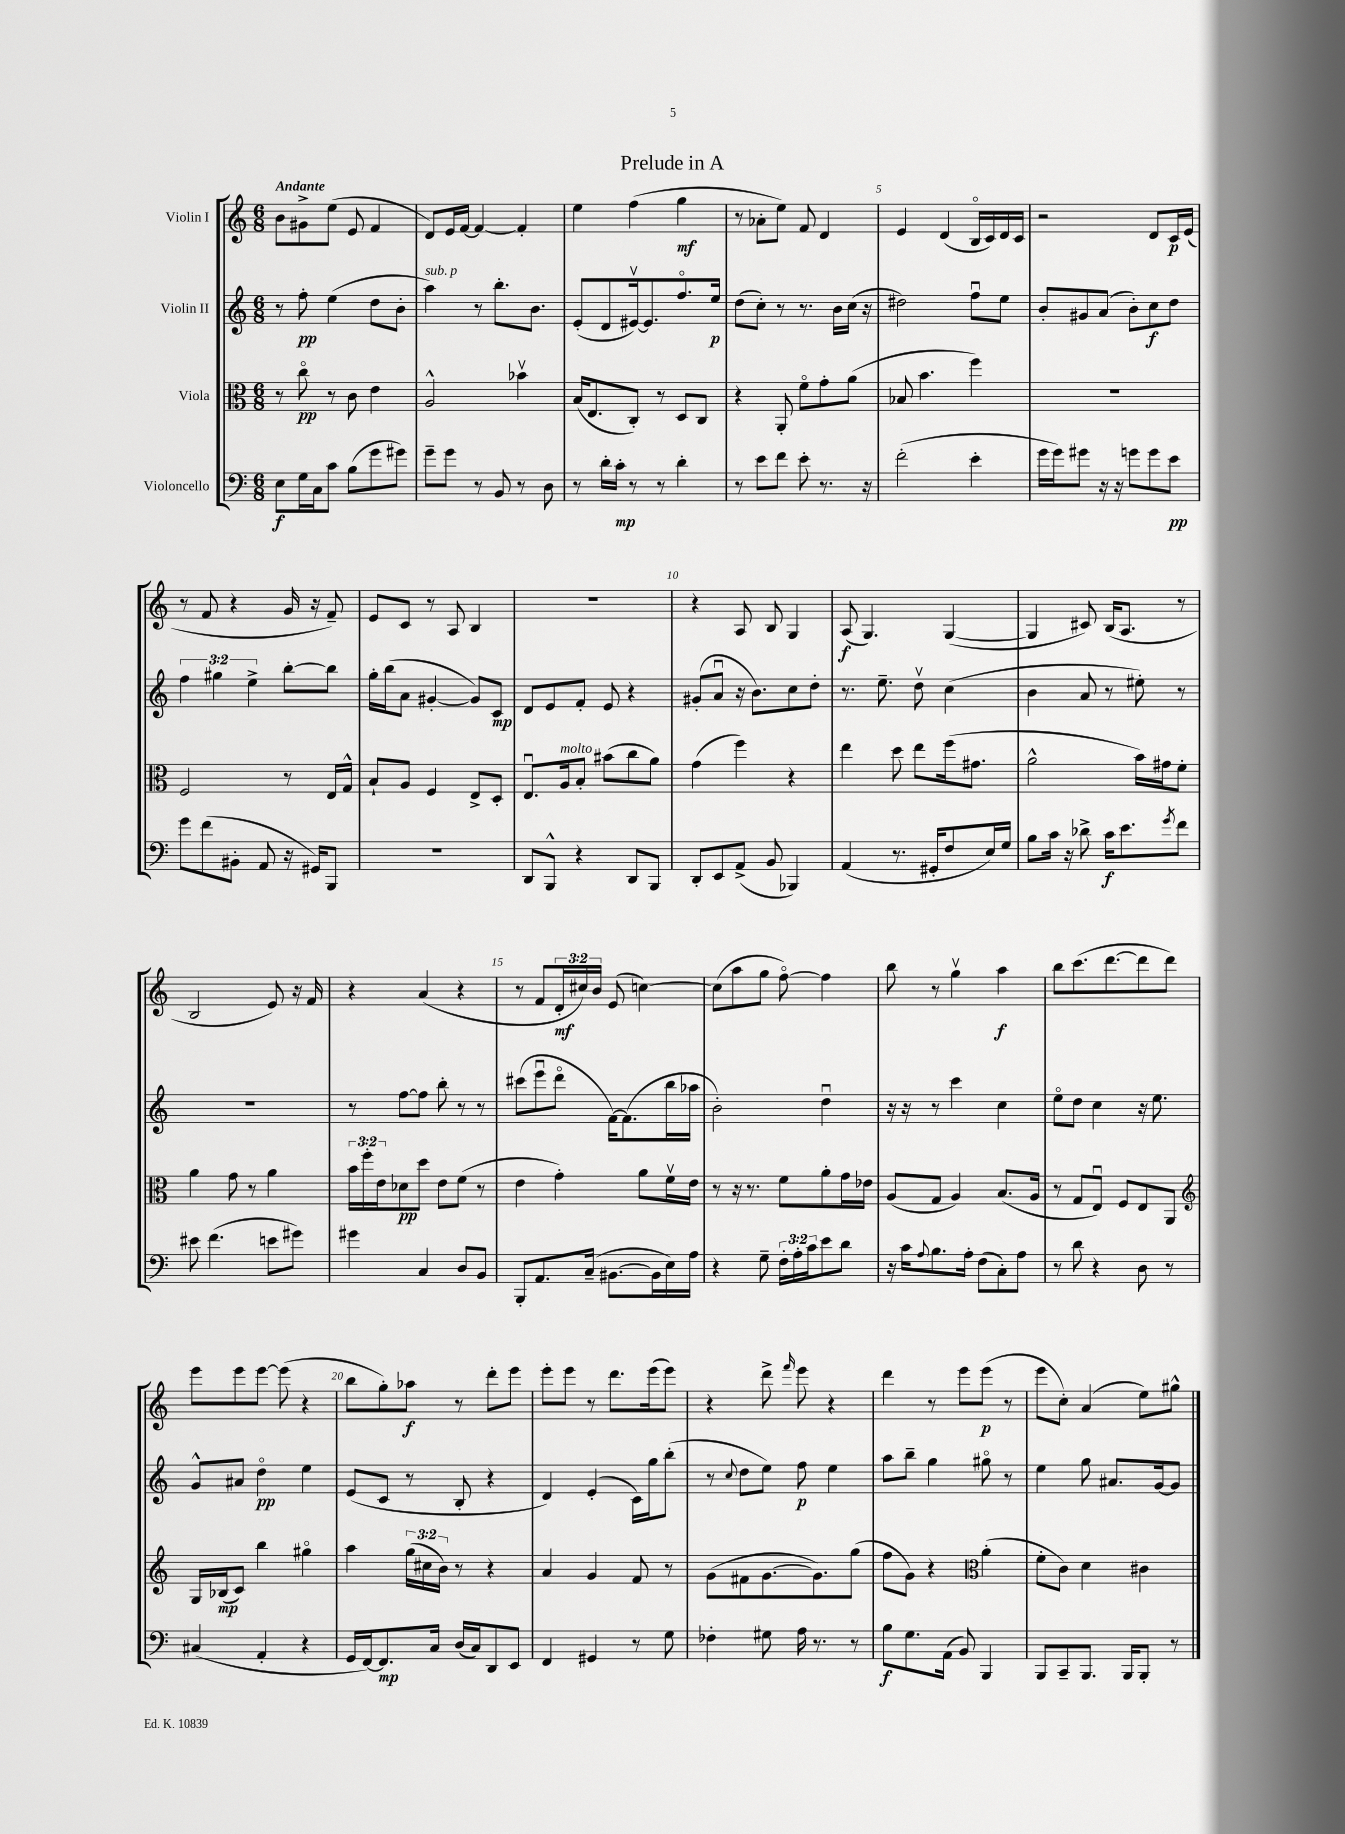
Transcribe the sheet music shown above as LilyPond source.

\header { title = "Prelude in A" }
<<
\new StaffGroup <<
\new Staff = "s0" \with { instrumentName = "Violin I" } {
    \clef treble \key c \major \numericTimeSignature \time 6/8 \override Staff.TupletNumber.text = #tuplet-number::calc-fraction-text \tempo "Andante"
    b'8 gis'8-> e''8( e'8 f'4 |
    d'8) e'16 f'16~ f'4~ f'4-. |
    e''4 f''4( g''4\mf |
    r8 aes'8-. e''8) f'8 d'4 |
    e'4 d'4( b16\flageolet c'16) d'16 c'16 |
    r2 d'8 c'16\p e'16( |
    r8 f'8 r4 g'16 r16 f'8--) |
    e'8 c'8 r8 a8 b4 |
    R2. |
    r4 a8 b8 g4 |
    a8\f( g4.) g4~( |
    g4 cis'8) b16( a8. r8 |
    b2 e'8) r16 f'16 |
    r4 a'4( r4 |
    r8 f'8 \tuplet 3/2 { d'16-.\mf cis''16) b'16 } e'8( c''4~) |
    c''8( a''8 g''8 f''8~\flageolet) f''4 |
    b''8 r8 g''4\upbow a''4\f |
    b''8 c'''8.( d'''8.~ d'''8 d'''8) |
    e'''8 e'''8 e'''8~ e'''8( r4 |
    b''8 g''8-.) aes''8\f r8 d'''8-. e'''8 |
    e'''8-. e'''8 r8 d'''8. e'''16( e'''8) |
    r4 d'''8-> \grace { f'''16 } e'''8 r4 |
    d'''4 r8 e'''8 e'''8\p( r8 |
    e'''8 c''8-.) a'4( e''8) gis''8-^ \bar "|." |
}
\new Staff = "s1" \with { instrumentName = "Violin II" } {
    \clef treble \key c \major \numericTimeSignature \time 6/8 \override Staff.TupletNumber.text = #tuplet-number::calc-fraction-text
    r8 f''8-.\pp e''4( d''8 b'8-. |
    a''4^\markup { \italic "sub. p" }) r8 b''8.-. b'8. |
    e'8-.( d'8 eis'16~\upbow) eis'8. f''8.\flageolet e''16\p |
    d''8( c''8-.) r8 r8. b'16 c''16( r16 |
    dis''2) f''8\downbow e''8 |
    b'8-. gis'8 a'8( b'8-.) c''8\f d''8 |
    \tuplet 3/2 { f''4 gis''4 e''4-> } b''8~-. b''8 |
    g''16-. b''16( a'8 gis'4~-. gis'8) c'8\mp |
    d'8 e'8 f'8-. e'8 r4 |
    gis'8-.( a'8\downbow r16 b'8.) c''8 d''8-. |
    r8. e''8.-- d''8\upbow c''4( |
    b'4 a'8 r8 eis''8-.) r8 |
    R2. |
    r8 f''8~ f''8 b''8-. r8 r8 |
    cis'''8( e'''8\downbow d'''8\flageolet f'16~) f'8.( b''16 aes''16 |
    b'2-.) d''4\downbow |
    r16 r16 r8 c'''4 c''4 |
    e''8\flageolet d''8 c''4 r16 e''8. |
    g'8-^ ais'8 d''4\flageolet\pp e''4 |
    e'8( c'8 r8 b8-. r4 |
    d'4) e'4-.( c'16) g''16 b''8-.( |
    r8 \appoggiatura { c''8 } d''8 e''8) f''8\p e''4 |
    a''8 b''8-- g''4 gis''8\flageolet r8 |
    e''4 g''8 ais'8. g'16~ g'8 \bar "|." |
}
\new Staff = "s2" \with { instrumentName = "Viola" } {
    \clef alto \key c \major \numericTimeSignature \time 6/8 \override Staff.TupletNumber.text = #tuplet-number::calc-fraction-text
    r8 c''8\flageolet\pp r8 c'8 e'4 |
    a2-^ bes'4\upbow |
    b16( e8. c8-.) r8 d8 c8 |
    r4 a,8-. f'8\flageolet g'8-. a'8( |
    bes8 b'4. f''4) |
    R2. |
    f2 r8 e16 g16-^ |
    b8-! a8 f4 e8-> d8-. |
    e8.\downbow a16^\markup { \italic "molto" } b8-. bis'8( c''8 a'8) |
    g'4( f''4) r4 |
    e''4 d''8 e''8 f''16( gis'8. |
    a'2-^ b'16) gis'16 f'8-. |
    a'4 g'8 r8 a'4 |
    \tuplet 3/2 { b'16 f''16-. e'16 } des'8\pp d''8 e'8 f'8( r8 |
    e'4 g'4-.) a'8 f'16\upbow e'16 |
    r8 r16 r8. f'8 a'8-. g'16 ees'16 |
    a8( g8 a4) b8.( a16 |
    r8 g8 e8\downbow) f8 e8 a,8 |
    \clef treble g16 bes16\mp( c'8) b''4 gis''4\flageolet |
    a''4 \tuplet 3/2 { g''16( cis''16 b'16) } r8 r4 |
    a'4 g'4 f'8 r8 |
    g'8( fis'8 g'8.~ g'8.) g''8( |
    f''8 g'8) r4 \clef alto a'4-.( |
    f'8-. c'8) d'4 cis'4 \bar "|." |
}
\new Staff = "s3" \with { instrumentName = "Violoncello" } {
    \clef bass \key c \major \numericTimeSignature \time 6/8 \override Staff.TupletNumber.text = #tuplet-number::calc-fraction-text
    e8\f g16 c16 c'8 b8( g'8 gis'8) |
    g'8-- g'8 r8 b,8 r8 d8 |
    r8 d'16-. c'16-.\mp r8 r8 d'4-. |
    r8 e'8 f'8 e'8-. r8. r16 |
    f'2-.( e'4-. |
    g'16 g'16) gis'8 r16 r16 g'8 g'8 e'8\pp |
    g'8 f'8( bis,8-. a,8 r16 gis,16) b,,8 |
    R2. |
    d,8 b,,8-^ r4 d,8 b,,8 |
    d,8-. e,8 a,8->( b,8 bes,,4) |
    a,4( r8. gis,16-. f8 e16) g16 |
    b8 c'16 r16 des'8-> c'16\f e'8. \acciaccatura { g'8 } f'8 |
    eis'8 f'4.( e'8 gis'8) |
    gis'4 c4 d8 b,8 |
    b,,8-. a,8. c16--( bis,8.~ bis,16 e16) a16 |
    r4 g8-- \tuplet 3/2 { f16-. a16-. c'16 } e'8 d'8 |
    r16 c'16 \appoggiatura { a8 } b8. a16-. f8( c8-.) a8 |
    r8 d'8 r4 d8 r8 |
    cis4( a,4-. r4 |
    g,16 f,16~) f,8.\mp c16 d16( c16) d,8 e,8 |
    f,4 gis,4 r8 g8 |
    fes4-. gis8 a16 r8. r8 |
    b8\f g8. a,16( b,8) b,,4 |
    b,,8 c,8-- b,,8. b,,16 b,,8-. r8 \bar "|." |
}
>>
>>
\layout { \context { \Score \override BarNumber.break-visibility = ##(#f #t #t) barNumberVisibility = #(every-nth-bar-number-visible 5) } }
